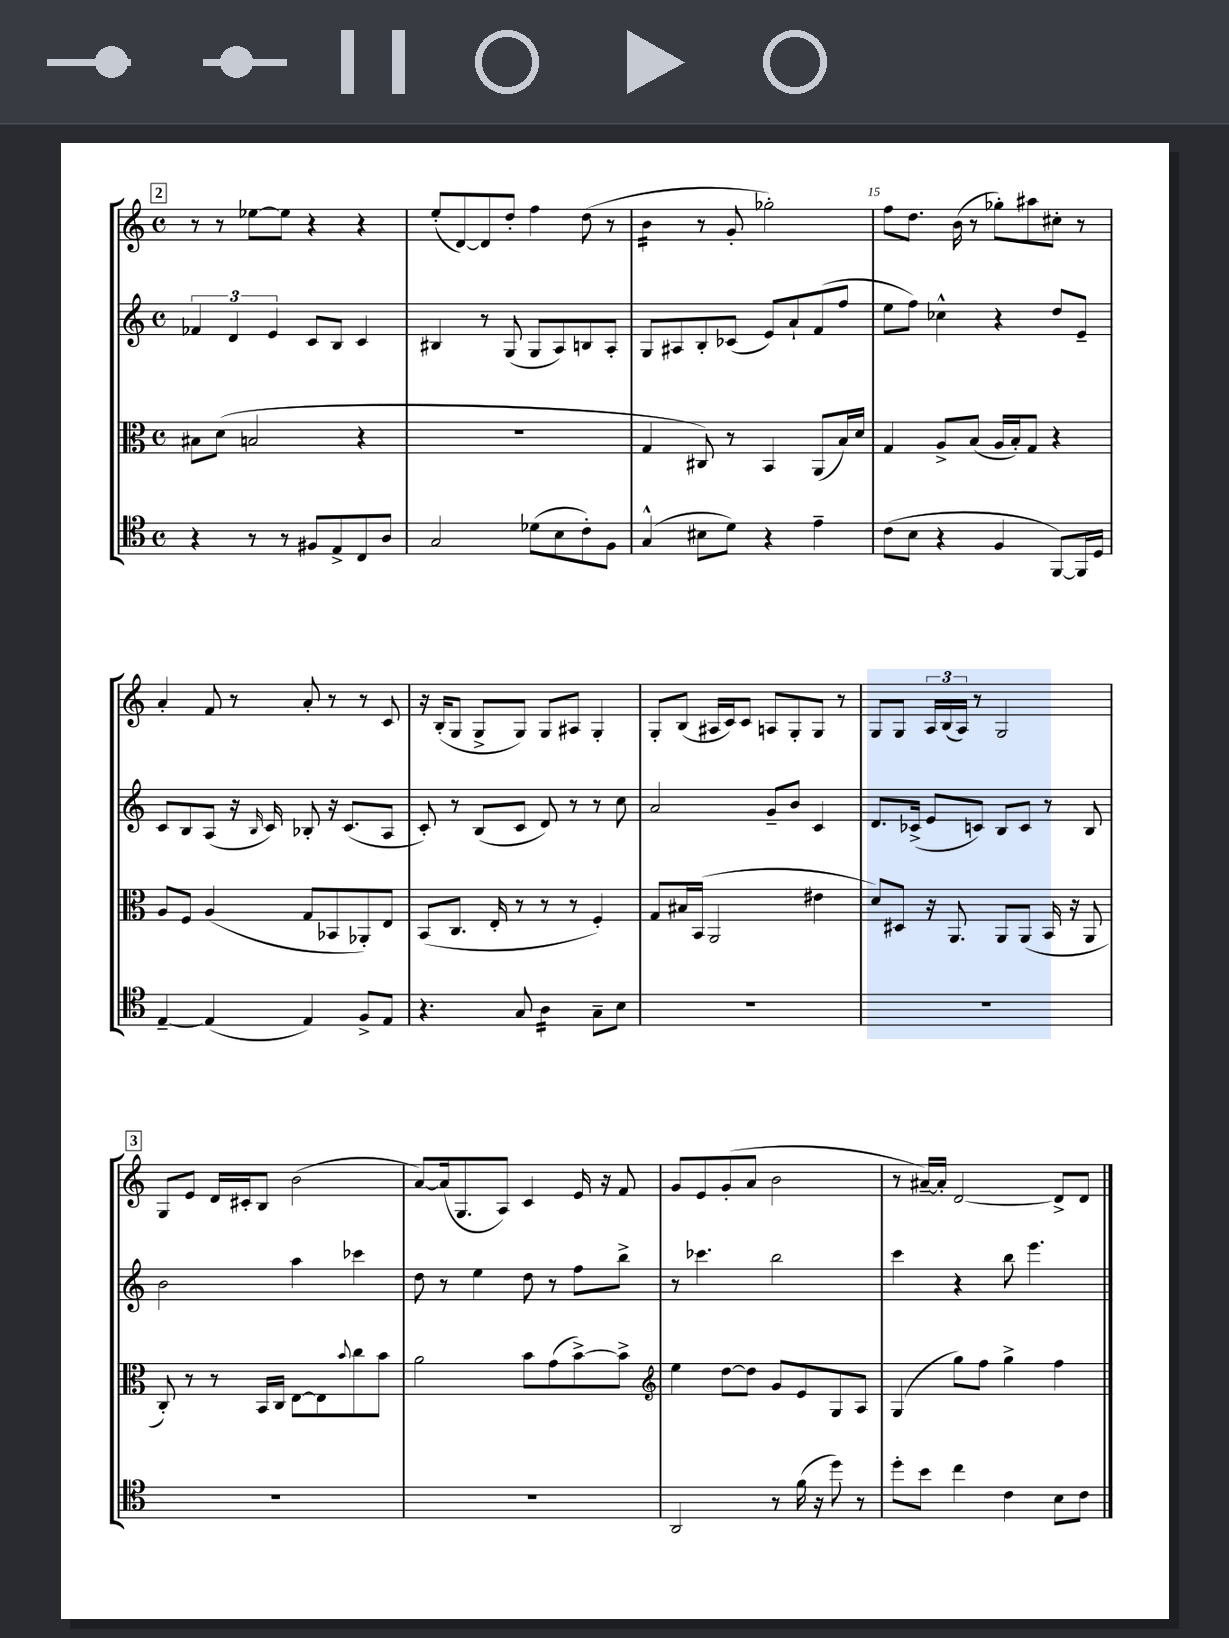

**kern	**kern	**kern	**kern
*staff4	*staff3	*staff2	*staff1
*clefC4	*clefC3	*clefG2	*clefG2
*k[]	*k[]	*k[]	*k[]
*M4/4	*M4/4	*M4/4	*M4/4
*met(c)	*met(c)	*met(c)	*met(c)
4r	8B#	6f-	8r
.	(8d	.	8r
.	.	6d	.
8r	2B	.	[8ee-
.	.	6e	.
8r	.	.	8ee-]
8F#	.	8c	4r
8E^	.	8B	.
8C	4r	4c	4r
8A	.	.	.
=	=	=	=
2G	1r	4B#	(8ee'
.	.	.	[8d)
.	.	8r	8d]
.	.	(8G	8dd'
(8d-	.	8G	4ff
8B	.	8A)	.
8c')	.	8B	(8dd
8F	.	8A'	8r
=	=	=	=
(4G^^	4G	8G	4b
.	.	8A#	.
8B#	8C#)	8B'	8r
8d)	8r	(8c-	8g'
4r	4BB	8e)	2gg-')
.	.	8a`	.
4e~	(8AA	(8f	.
.	16B)	8ff	.
.	16d	.	.
=	=	=	=
(8c	4G	8ee	8ff
8B	.	8ff)	8.dd
4r	8A^	4cc-^^	.
.	.	.	(16b
.	(8B	.	8r
4F	16A	4r	8gg-')
.	16B')	.	.
.	8G	.	8aa#
[8FF)	4r	8dd	8cc#'
16FF]	.	8e~	8r
16D	.	.	.
=	=	=	=
[4E~	8A	8c	4a'
.	8F	8B	.
(4E]	(4A	(8A	8f
.	.	16r	8r
.	.	16qqB	.
.	.	16c)	.
4E)	8G	8B-'	8a'
.	8BB-	16r	8r
.	.	(8.c	.
8F^	8AA-')	.	8r
8E	8E	8A	8c
=	=	=	=
4.r	(8BB	8c')	16r
.	.	.	(16B'
.	8.C	8r	8G
.	.	(8B	8G^
.	16E'	.	.
8G	8r	8c	8G)
4A	8r	8d)	8G
.	8r	8r	8A#
8G~	4F')	8r	4G'
8B	.	8cc	.
=	=	=	=
1r	8G	2a	8G'
.	16B#	.	(8B
.	(16BB	.	.
.	2AA	.	16A#
.	.	.	16c)
.	.	.	8c
.	.	8g~	8A
.	.	8b	8G'
.	4e#	4c	8G
.	.	.	8r
=	=	=	=
1r	8d)	8.d	8G
.	8D#	.	8G
.	.	(16c-^	.
.	16r	8e	24A
.	.	.	(24B
.	8.AA	.	.
.	.	.	24A)
.	.	8c)	8r
.	8AA	8B	2G
.	(8AA	8c	.
.	16BB	8r	.
.	16r	.	.
.	8AA	8B	.
=	=	=	=
1r	8C')	2b	8G
.	8r	.	8e
.	8r	.	16d
.	.	.	16c#'
.	16BB	.	8B
.	16C	.	.
.	[8E	4aa	(2b
.	8E]	.	.
.	8qqb	.	.
.	8cc	4ccc-	.
.	8b	.	.
=	=	=	=
1r	2a	8dd	[8a)
.	.	8r	(16a]
.	.	.	8.G
.	.	4ee	.
.	.	.	8A)
.	8b	8dd	4c
.	(8g	8r	.
.	[8b^)	8ff	16e
.	.	.	16r
.	8b^]	8bb^	8f
=	=	=	=
*	*clefG2	*	*
2AA	4ee	8r	8g
.	.	4.ccc-	8e
.	[8dd	.	(8g'
.	8dd]	.	8a
8r	8g	2bb	2b
(16f	8e	.	.
16r	.	.	.
8dd)	8G	.	.
8r	8A	.	.
=	=	=	=
8dd'	(4G	4ccc	8r
8b	.	.	[16a#~)
.	.	.	16a#']
4cc	8gg)	4r	[2d
.	8ff	.	.
4c	4gg^	8bb	.
.	.	4.eee	.
8B	4ff	.	8d^]
8c	.	.	8d
==	==	==	==
*-	*-	*-	*-
